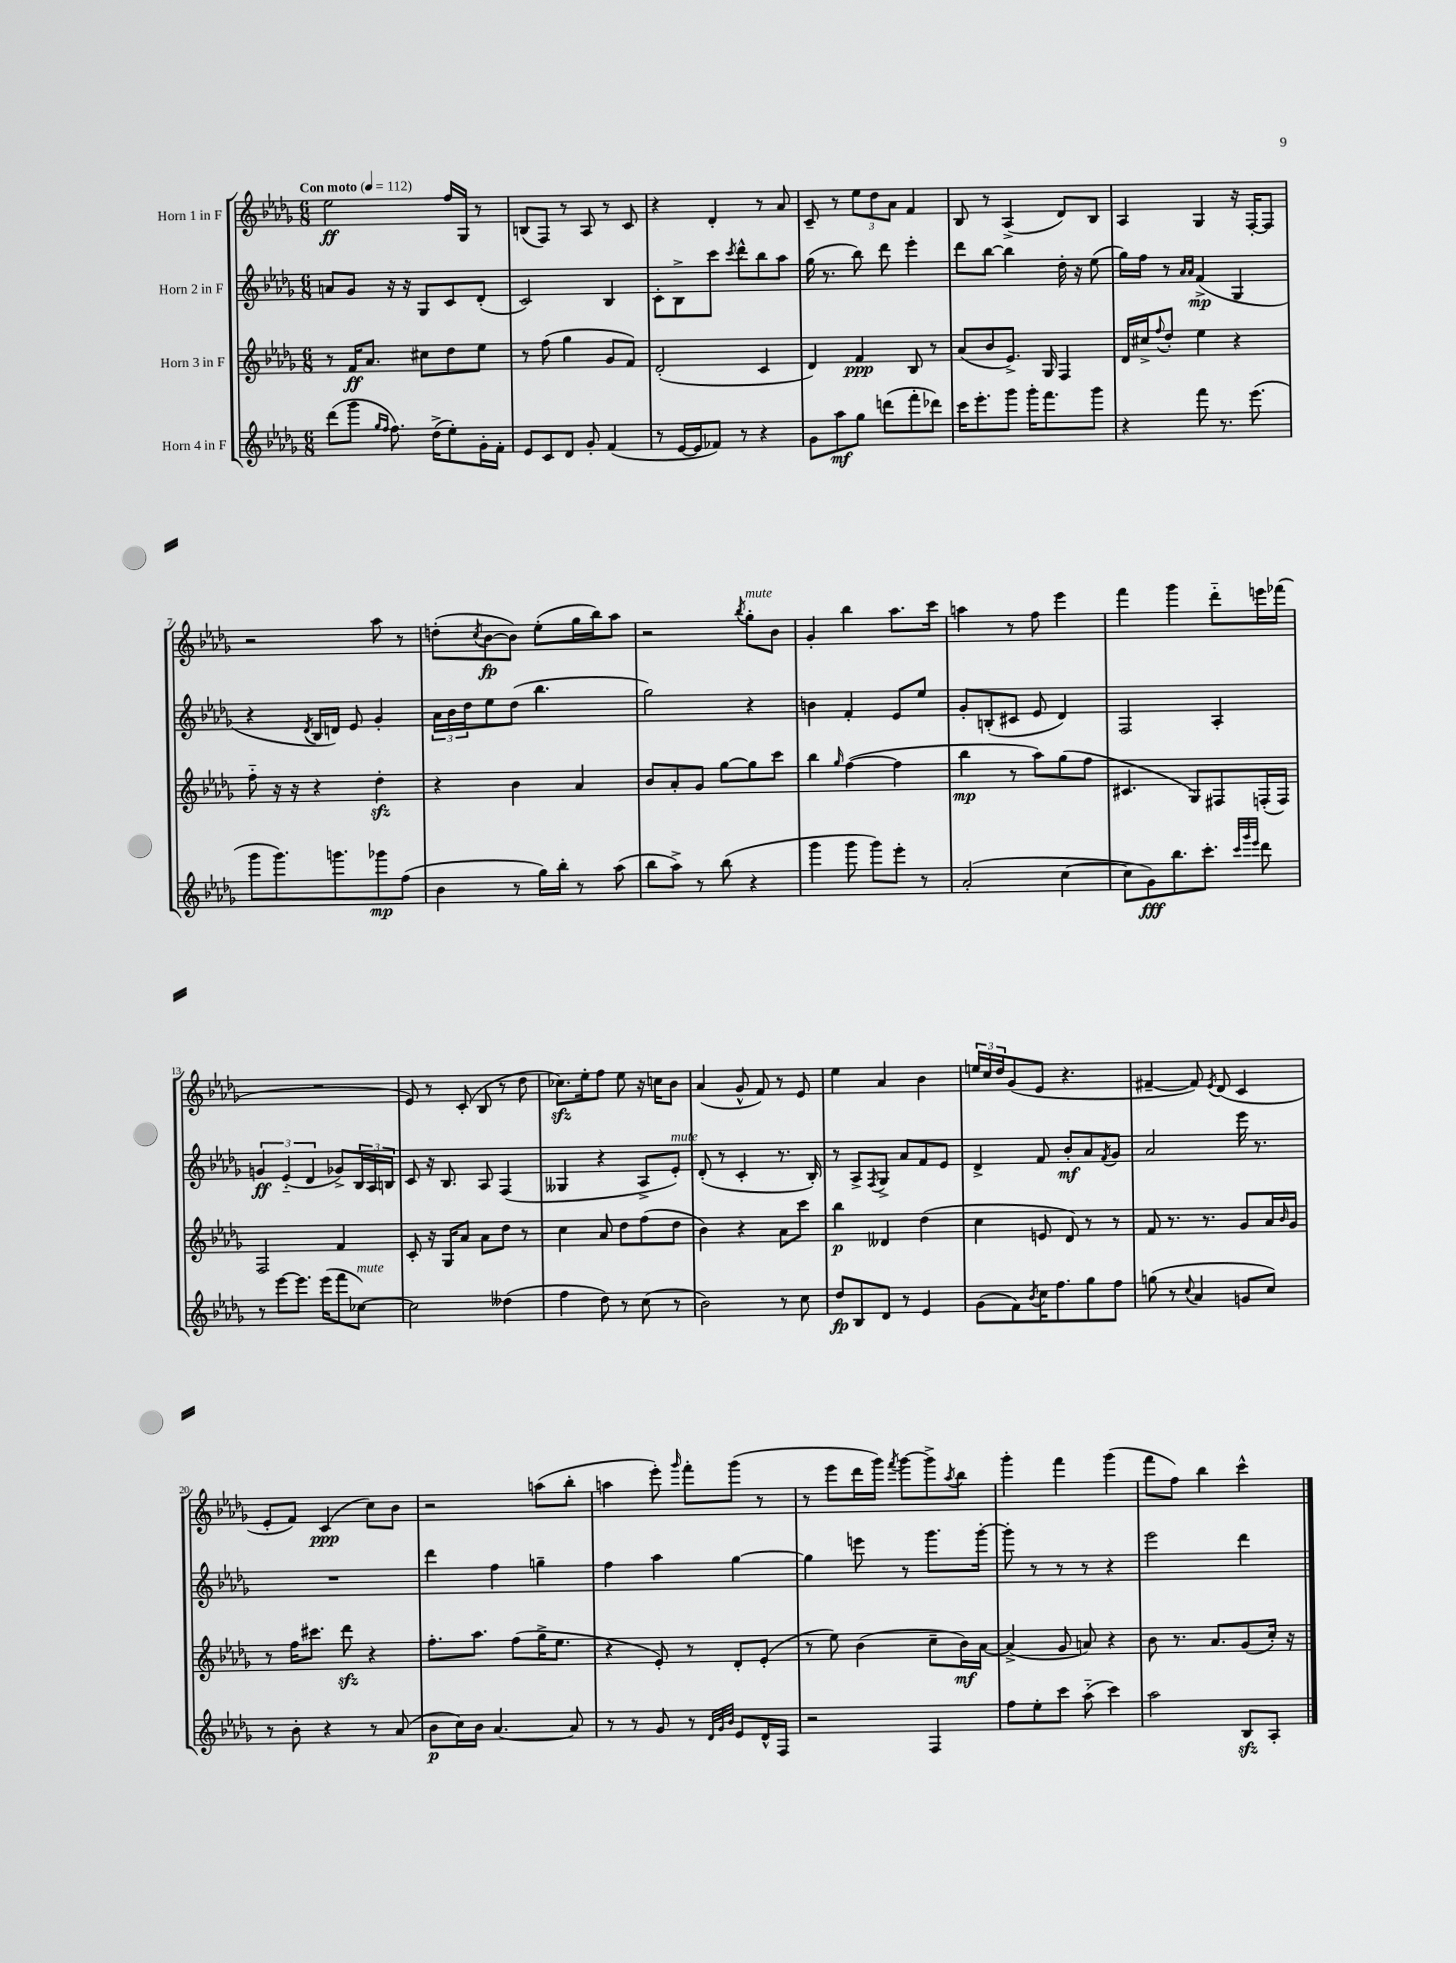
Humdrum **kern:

**kern	**kern	**kern	**kern
*staff4	*staff3	*staff2	*staff1
*clefG2	*clefG2	*clefG2	*clefG2
*k[b-e-a-d-g-]	*k[b-e-a-d-g-]	*k[b-e-a-d-g-]	*k[b-e-a-d-g-]
*M6/8	*M6/8	*M6/8	*M6/8
*MM112	*MM112	*MM112	*MM112
(8ddd-	8r	8a	2ee-
8ggg-	16f	8g-	.
.	8.a-	.	.
16qqgg-	.	.	.
16qqff	.	.	.
8.ff)	.	16r	.
.	.	16r	.
.	8cc#	8G-	.
(16dd-^	.	.	.
8ee-')	8dd-	8c	16ff
.	.	.	16G-
16g-'	8ee-	(8d-'	8r
16f'	.	.	.
=	=	=	=
8e-	8r	2c)	(8B
8c	(8ff	.	8F)
8d-	4gg-	.	8r
8g-'	.	.	8A-
(4f	8g-	4B-	8r
.	8f)	.	8c
=	=	=	=
8r	(2d-'	8c'	4r
[16e-	.	8B-^	.
16e-]	.	.	.
8f-)	.	8ccc	4d-'
.	.	8qccc	.
8r	.	8ddd-^^	.
4r	4c	8bb-	8r
.	.	8aa-	8a-
=	=	=	=
8g-	4d-)	(16gg-	8c~
.	.	8.r	.
8aa-	.	.	8r
8gg-	4f	8bb-)	12ee-
.	.	.	12dd-
(8ddd	.	8ddd-	.
.	.	.	12a-
8fff'	8B-	4eee-'	4f
8ddd-)	8r	.	.
=	=	=	=
16ccc	(8a-	8ddd-	8B-
8.eee-'	.	.	.
.	8b-	[8bb-	8r
8ggg-	8.e-^)	4bb-]	(4A-^
16ggg-'	.	.	.
8.fff	16G-	.	.
.	4F	16dd-'	8d-)
.	.	16r	.
8ggg-	.	(8ee-	8B-
=	=	=	=
4r	16d-	16gg-)	4A-
.	16cc#^	16ff	.
.	8qqff	.	.
.	8dd-'	8r	.
.	.	16qqa-	.
.	.	16qqa-	.
8fff	4ee-	(4f^	4G-
8.r	.	.	.
.	4r	4G-	16r
(8.eee-	.	.	[16F'
.	.	.	8F]
=	=	=	=
8ggg-	8ff'~	4r	2r
8.ggg-)	16r	.	.
.	16r	.	.
.	.	8qd-	.
.	4r	16B-	.
8.ggg	.	16d)	.
.	.	8e-	.
8ggg-	4dd-'	4g-'	8aa-
(8ff	.	.	8r
=	=	=	=
4b-	4r	24a-	(8dd'
.	.	24b-	.
.	.	24dd-	.
.	.	.	8qcc
.	.	8ee-	[8b-
8r	4b-	(8dd-	8b-])
16gg-)	.	4.bb-	(8ee-'
16bb-'	.	.	.
8r	4a-	.	16gg-
.	.	.	16bb-)
(8aa-	.	.	8aa-
=	=	=	=
8bb-	8b-	2gg-)	2r
8aa-^)	8a-'	.	.
8r	8g-	.	.
(8bb-	[8gg-	.	.
.	.	.	8qbb-
4r	8gg-]	4r	8gg-'
.	8ccc	.	8b-
=	=	=	=
4ggg-	4bb-	4b	4g-'
.	16qqgg-	.	.
8ggg-	([4ff	4f'	4bb-
8ggg-)	.	.	.
8eee-'	4ff]	8e-	8.aa-
8r	.	8ee-	.
.	.	.	16ccc
=	=	=	=
(2a-'	4bb-	8g-'	4aa
.	.	(8B'	.
.	8r	8c#	8r
.	8aa-)	8e-	8ff
[4cc	(8gg-	4d-)	4eee-
.	8ff	.	.
=	=	=	=
8cc]	4.c#	2F	4fff
8g-)	.	.	.
8.bb-	.	.	4ggg-
.	8G-)	.	.
8.ccc'	.	.	.
.	8F#	4A-'	8ddd-'~
32qqccc	.	.	.
32qqggg-	.	.	.
32qqeee-	.	.	.
8ddd-	(16F'	.	16eee
.	16F)	.	(16fff-
=	=	=	=
8r	2F	6g	2.r
[8eee-	.	.	.
.	.	(6e-'~	.
8.eee-]	.	.	.
.	.	6d-	.
(16eee-	.	.	.
8fff	4f	8g-^)	.
[8cc-)	.	24B-	.
.	.	24A-	.
.	.	24B	.
=	=	=	=
2cc-]	8c'	8c	8e-)
.	16r	16r	8r
.	16G-	8.B-	.
.	8a-	.	(8c'
.	8a-	8A-	8B-
(4dd--	8dd-	(4F	8r
.	8r	.	8dd-
=	=	=	=
4ff	4cc	4G--	8.cc-)
.	.	.	16ee-'
8dd-)	8a-	4r	8ff
8r	8dd-	.	8ee-
(8cc	(8ff	8A-^	16r
.	.	.	16cc
8r	8dd-	8e-')	8b-
=	=	=	=
2b-)	4b-)	(8d-'	(4a-
.	.	8r	.
.	4r	4c'	8g-^^
.	.	.	8f)
8r	8a-	8.r	8r
8cc	8ccc	.	8e-
.	.	16B-')	.
=	=	=	=
8dd-	4bb-	8r	4ee-
8B-	.	8A-^	.
.	.	8qF	.
8d-	4d--	8G-^	4a-
8r	.	8a-	.
4e-	(4dd-	8f	4b-
.	.	8e-	.
=	=	=	=
(8g-	4cc	4d-^	24ee
.	.	.	24cc
.	.	.	24dd-
8f)	.	.	(8g-
8qb-	.	.	.
16cc	8e	8f	8e-
8.ff	.	.	.
.	8d-)	8b-'	4.r
8gg-	8r	8a-	.
.	.	8qf	.
8ff	8r	8g-	.
=	=	=	=
(8gg	8f	2a-	[4f#~
8r	8.r	.	.
8qqcc	.	.	.
4a-	.	.	8f#])
.	8.r	.	.
.	.	.	8qe-
.	.	.	(8d-
8g	8g-	16eee-	4c
.	.	8.r	.
8cc)	16a-	.	.
.	16qqb-	.	.
.	16g-	.	.
=	=	=	=
8r	8r	2.r	8e-'
8b-'	16ff	.	8f)
.	8.ccc#	.	.
4r	.	.	(4c
.	8ddd-	.	.
8r	4r	.	8cc)
(8a-	.	.	8b-
=	=	=	=
8b-	8.ff'	4ddd-	2r
16cc)	.	.	.
16b-	8.aa-	.	.
[4.a-	.	4ff	.
.	(8ff	.	.
.	16gg-^	4gg~	(8aa
.	8.ee-	.	.
8a-]	.	.	8bb-'
=	=	=	=
8r	4r	4ff	4aa
8r	.	.	.
8g-	8e-')	4aa-	8eee-')
.	.	.	16qqggg-
8r	8r	.	8fff'
32qqd-	.	.	.
32qqg-	.	.	.
32qqb-	.	.	.
8e-	8d-'	[4gg-	(8ggg-
16d-^^	(8e-'	.	8r
16F	.	.	.
=	=	=	=
2r	8r	4gg-]	8r
.	8ee-)	.	8eee-
.	(4b-	8eee	16ddd-
.	.	.	16ggg-)
.	.	.	8qfff
.	.	8r	[8ggg-
4F	8cc~	8.ggg-	8ggg-^]
.	.	.	8qaa-
.	16b-)	.	8bb-
.	[16a-	[16ggg-'	.
=	=	=	=
8ff	(4a-^]	8ggg-']	4ggg-'
8ee-'	.	8r	.
8ccc	8g-	8r	4fff
(8aa-'~	8a)	8r	.
4ccc)	4r	4r	(4ggg-
=	=	=	=
2aa-	8b-	2eee-	8fff
.	8.r	.	8ff)
.	.	.	4bb-
.	8.a-	.	.
8B-	(8g-	4ddd-	4ccc^^
8A-'	16cc')	.	.
.	16r	.	.
==	==	==	==
*-	*-	*-	*-
